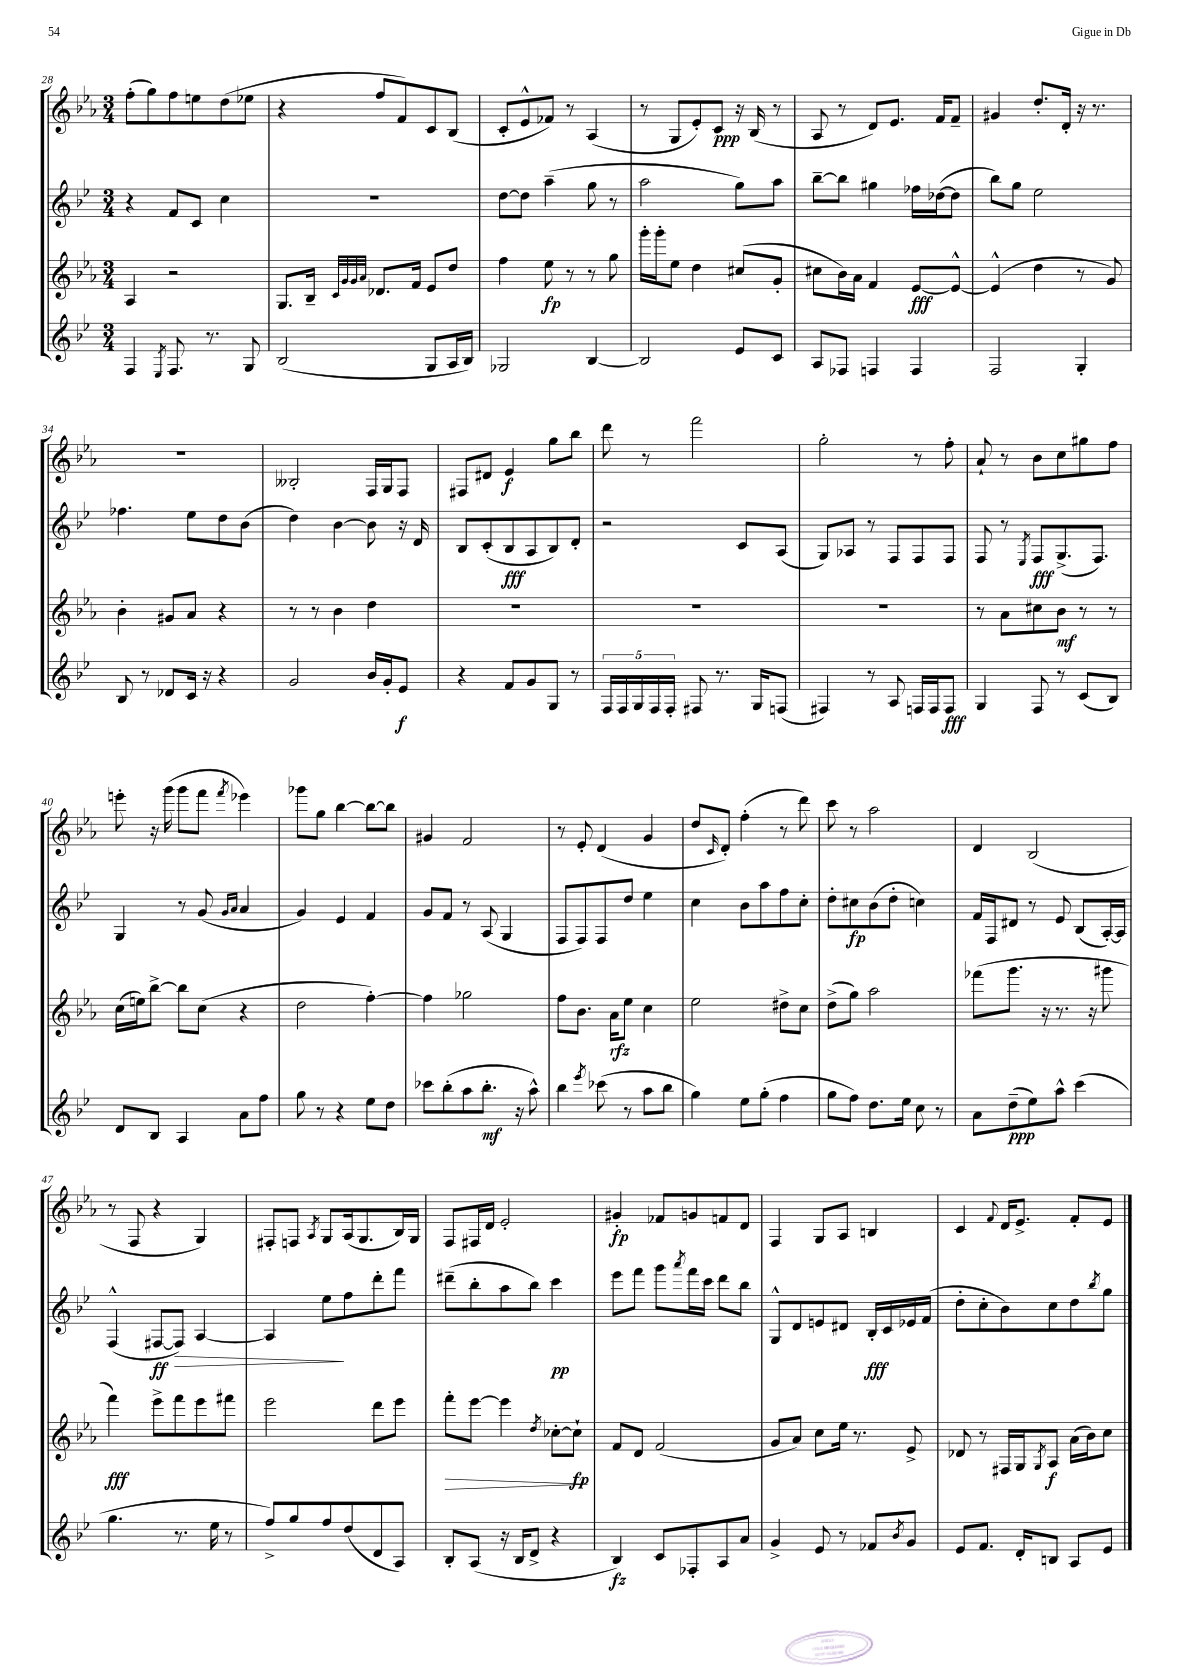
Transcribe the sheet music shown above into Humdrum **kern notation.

**kern	**kern	**kern	**kern
*staff4	*staff3	*staff2	*staff1
*clefG2	*clefG2	*clefG2	*clefG2
*k[b-e-]	*k[b-e-a-]	*k[b-e-]	*k[b-e-a-]
*M3/4	*M3/4	*M3/4	*M3/4
4F	4A-	4r	(8ff'
.	.	.	8gg)
8qE-	.	.	.
8.F	2r	8f	8ff
.	.	8c	8ee
8.r	.	.	.
.	.	4cc	(8dd
8G	.	.	8ee-
=	=	=	=
(2B-	8.G	2.r	4r
.	16B-~	.	.
.	32qqc	.	.
.	32qqg	.	.
.	32qqg	.	.
.	32qqa-	.	.
.	8.d-	.	8ff
.	.	.	8f)
.	16f	.	.
8G	8e-	.	8c
16A	8dd	.	(8B-
16B-)	.	.	.
=	=	=	=
2G-	4ff	[8dd	8c'
.	.	8dd]	8e-^^
.	8ee-	(4aa~	8f-)
.	8r	.	8r
[4B-	8r	8gg	(4A-
.	8gg	8r	.
=	=	=	=
2B-]	16ggg'	2aa	8r
.	16ggg'	.	.
.	8ee-	.	8G
.	4dd	.	8e-')
.	.	.	8c
8e-	(8cc#	8gg)	16r
.	.	.	(16B-
8c	8g'	8aa	8r
=	=	=	=
8A	8cc#	[8bb-~	8A-
8F-	16b-)	8bb-]	8r
.	16a-	.	.
4F	4f	4gg#	8d)
.	.	.	8.e-
4F	[8e-	16ff-	.
.	.	([16dd-	16f
.	8e-^^_	8dd-]	8f~
=	=	=	=
2F	(4e-^^]	8bb-)	4g#
.	.	8gg	.
.	4dd	2ee-	8.dd'
.	.	.	16d'
4G'	8r	.	16r
.	.	.	8.r
.	8g)	.	.
=	=	=	=
8B-	4b-'	4.ff-	2.r
8r	.	.	.
8d-	8g#	.	.
16c	8a-	8ee-	.
16r	.	.	.
4r	4r	8dd	.
.	.	(8b-	.
=	=	=	=
2g	8r	4dd)	2B--'
.	8r	.	.
.	4b-	[4b-	.
16b-	4dd	8b-]	16F
16g'	.	.	16G
8e-	.	16r	8F
.	.	16d	.
=	=	=	=
4r	2.r	8B-	8F#
.	.	(8c'	8d#
8f	.	8B-	4e-
8g	.	8A	.
8G	.	8B-)	8gg
8r	.	8d'	8bb-
=	=	=	=
20F	2.r	2r	8ddd
20F	.	.	.
20G	.	.	.
.	.	.	8r
20F	.	.	.
20F'	.	.	.
8F#	.	.	2fff
8.r	.	.	.
.	.	8c	.
16G	.	.	.
(8F	.	(8A	.
=	=	=	=
4F#)	2.r	8G)	2gg'
.	.	8A-	.
8r	.	8r	.
8A	.	8F	.
16F	.	8F	8r
16F	.	.	.
8F	.	8F	8ff'
=	=	=	=
4G	8r	8F	8a-`
.	8a-	8r	8r
.	.	8qE-	.
8F	8cc#	8F	8b-
8r	8b-	(8.G^	8cc
(8c	8r	.	8gg#
.	.	8.F)	.
8B-)	8r	.	8ff
=	=	=	=
8d	(16cc	4G	8eee'
.	16ee)	.	.
8B-	[8bb-^	.	16r
.	.	.	(16ggg
4A	8bb-]	8r	8ggg
.	(8cc	(8g	8fff
.	.	16qqg	.
.	.	16qqa	8qfff
8a	4r	4a	4eee-)
8ff	.	.	.
=	=	=	=
8gg	2dd	4g)	8ggg-
8r	.	.	8gg
4r	.	4e-	[4bb-
8ee-	[4ff')	4f	8bb-_
8dd	.	.	8bb-]
=	=	=	=
8ccc-	4ff]	8g	4g#
(8bb-'	.	8f	.
8aa	2gg-	8r	2f
8.bb-'	.	(8A	.
.	.	4G	.
16r	.	.	.
8aa^^)	.	.	.
=	=	=	=
4bb-	8ff	8F	8r
.	8.b-	8F)	8e-'
8qeee-	.	.	.
(8ccc-	.	8F	(4d
.	16a-	.	.
8r	8ee-	8dd	.
8aa	4cc	4ee-	4g
8bb-	.	.	.
=	=	=	=
4gg)	2ee-	4cc	8dd
.	.	.	16qqc
.	.	.	8d')
8ee-	.	8b-	(4ff'
(8gg'	.	8aa	.
4ff	8dd#^	8ff	8r
.	8cc	8cc'	8ddd)
=	=	=	=
8gg	(8dd^	8dd'	8ccc
8ff)	8gg)	8cc#	8r
8.dd	2aa-	(8b-	2aa-
.	.	8dd'	.
16ee-	.	.	.
8cc	.	4cc)	.
8r	.	.	.
=	=	=	=
8a	(8fff-	16f	4d
.	.	16F	.
(8dd~	8.ggg	8d#	.
8ee-)	.	8r	(2B-
.	16r	.	.
8aa^^	8.r	8e-	.
(4ccc	.	(8B-	.
.	16r	.	.
.	8ggg#	[16A')	.
.	.	16A]	.
=	=	=	=
4.gg	4fff)	(4F^^	8r
.	.	.	8F
.	8eee-^	[8F#	4r
8.r	8fff	8F#])	.
.	8eee-	[4A	4G)
16ee-	.	.	.
8r	8fff#	.	.
=	=	=	=
8ff^)	2eee-	4A]	8F#'
8gg	.	.	8F
.	.	.	8qA-
8ff	.	8ee-	8G
(8dd	.	8ff	(16A-
.	.	.	8.G
8d	8ddd	8ddd'	.
8A)	8eee-	8fff	16B-)
.	.	.	16G
=	=	=	=
8B-'	8fff'	(8ddd#~	8F
(8A	[8eee-	8bb-'	16F#
.	.	.	16d
16r	4eee-]	8aa	2e-'
16B-	.	.	.
8d^	.	8bb-)	.
.	8qdd	.	.
4r	[8cc-'	4ccc	.
.	8cc-`]	.	.
=	=	=	=
4B-)	8f	8eee-	4g#'
.	8d	8fff	.
8c	(2f	8ggg	8f-
.	.	8qaaa	.
8F-'	.	16fff	8g
.	.	16ccc	.
8A	.	8ddd	8f
8a	.	8bb-	8d
=	=	=	=
4g^	8g	8G^^	4F
.	8a-)	8d	.
8e-	8cc	8e	8G
8r	16ee-	8d#	8A-
.	8.r	.	.
8f-	.	16B-'	4B
.	.	16c	.
8qb-	.	.	.
8g	8e-^	16e-	.
.	.	(16f	.
=	=	=	=
8e-	8d-	8dd'	4c
8.f	8r	8cc'	.
.	.	.	8qqf
.	16F#	8b-)	16d
16d'	16G	.	8.e-^
.	8qG	.	.
8B	8A-	8cc	.
8A	(16a-	8dd	8f'
.	16b-)	.	.
.	.	8qbb-	.
8e-	8cc	8gg	8e-
==	==	==	==
*-	*-	*-	*-
